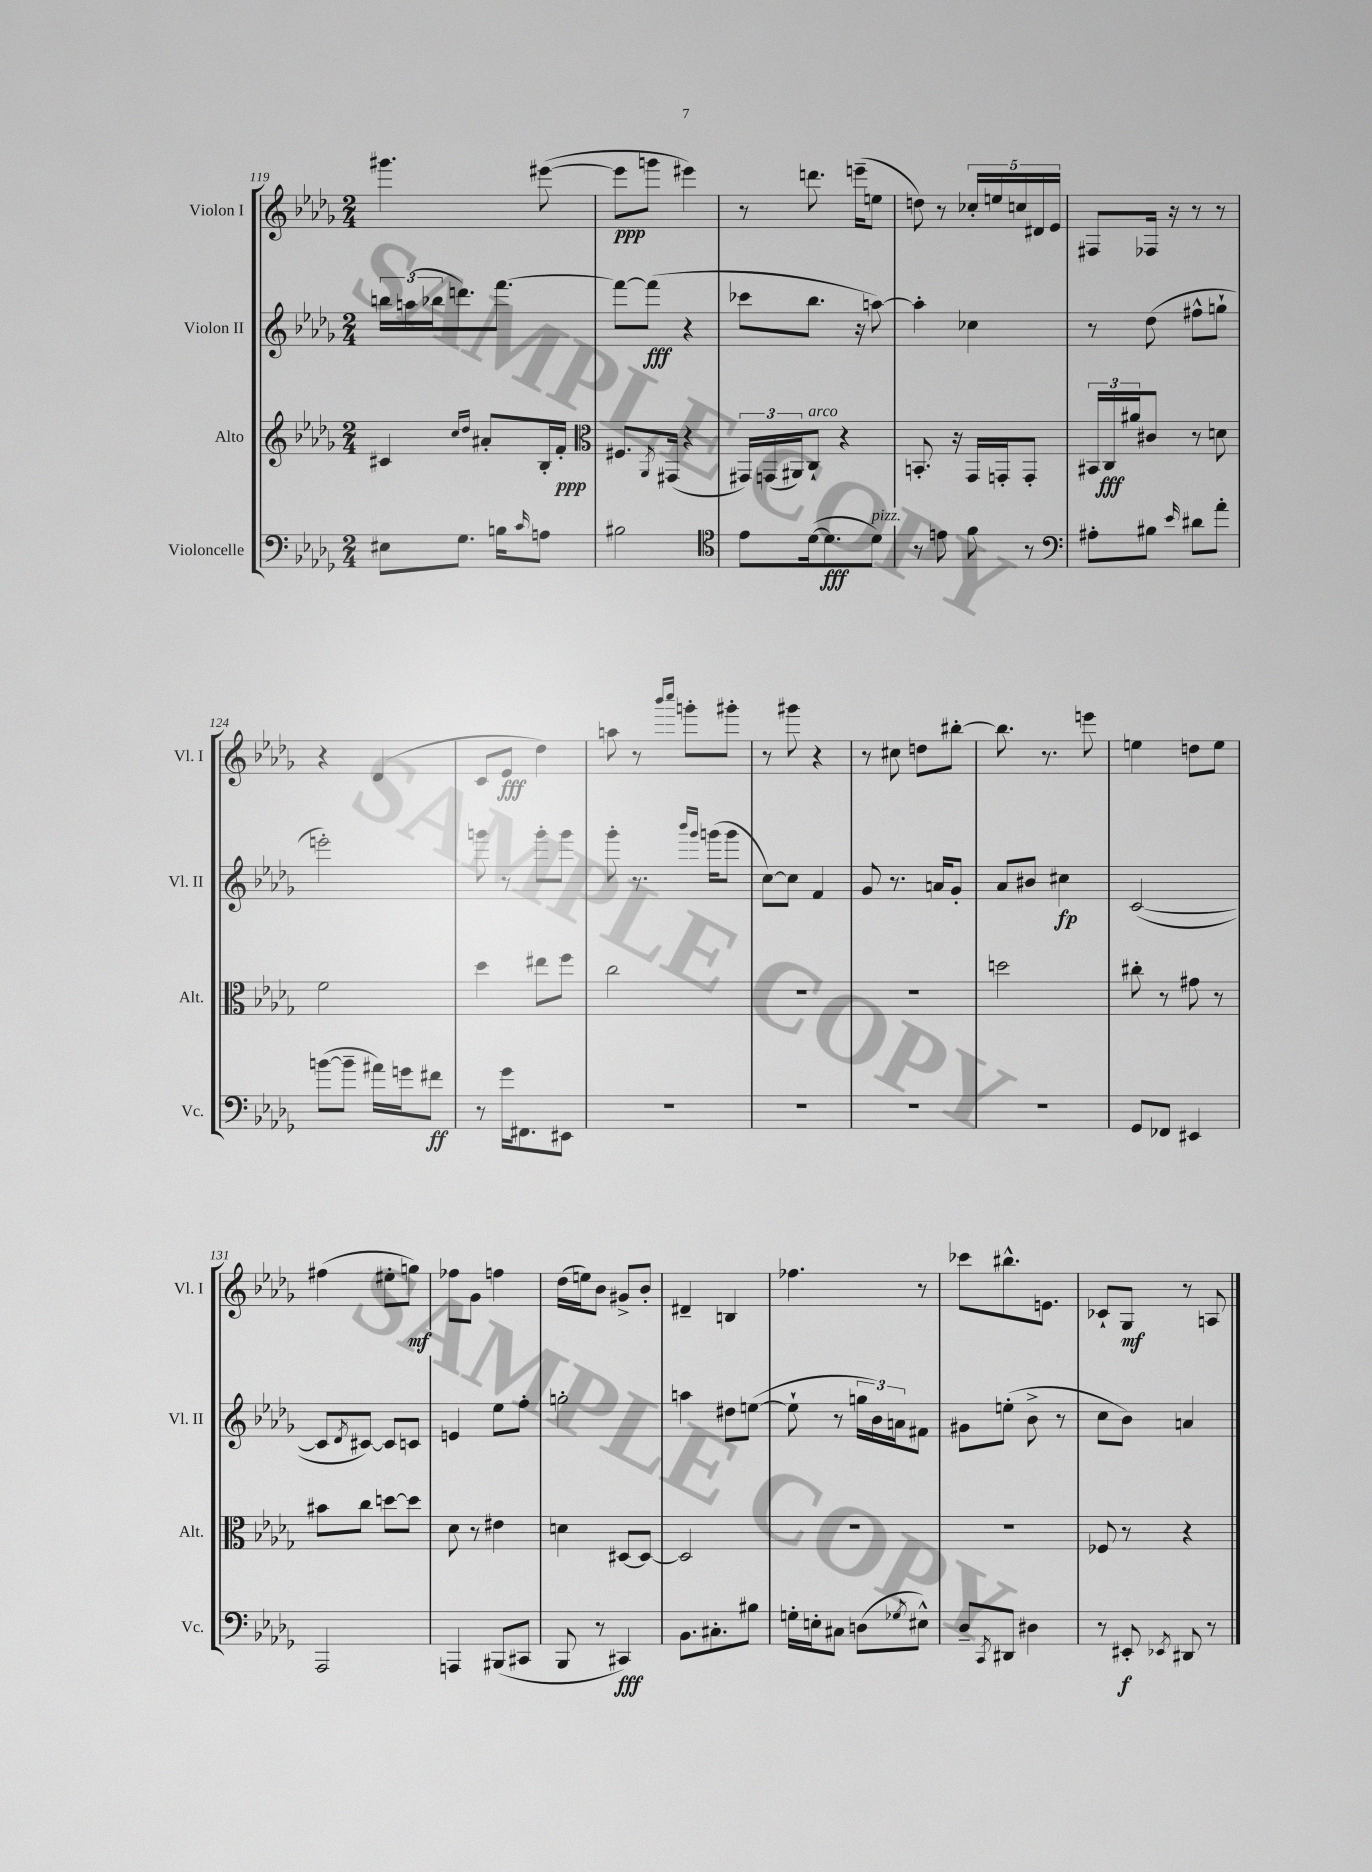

**kern	**dynam	**kern	**dynam	**kern	**dynam	**kern	**dynam
*part4	*part4	*part3	*part3	*part2	*part2	*part1	*part1
*staff4	*staff4	*staff3	*staff3	*staff2	*staff2	*staff1	*staff1
*I"Violoncelle	*	*I"Alto	*	*I"Violon II	*	*I"Violon I	*
*I'Vc.	*	*I'Alt.	*	*I'Vl. II	*	*I'Vl. I	*
*clefF4	*	*clefG2	*	*clefG2	*	*clefG2	*
*k[b-e-a-d-g-]	*	*k[b-e-a-d-g-]	*	*k[b-e-a-d-g-]	*	*k[b-e-a-d-g-]	*
*M2/4	*	*M2/4	*	*M2/4	*	*M2/4	*
=119	=119	=119	=119	=119	=119	=119	=119
8E#X\L	.	4c#X/	.	24bbn\LL	.	4.ggg#X\	.
.	.	.	.	(24aan\	.	.	.
.	.	.	.	24bb-X\J	.	.	.
8.G-\J	.	.	.	8.dddn\)	.	.	.
.	.	16qqcc/LL	.	.	.	.	.
.	.	16qqdd-/JJ	.	.	.	.	.
.	.	8a#X'/L	.	.	.	.	.
16Bn\KL	.	.	.	[8.fff\J	.	.	.
16qqc/	.	.	.	.	.	.	.
8An\J	.	16B-'/L	.	.	.	([8eee#X\	.
.	.	16f'/JJ	ppp	.	.	.	.
=120	=120	=120	=120	=120	=120	=120	=120
*	*	*clefC3	*	*	*	*	*
2B#X\	.	8.F#X/L	.	8fff\L_	.	8eee#\L]	ppp
.	.	.	.	(8fff\J]	fff	8gggn\J	.
.	.	8qAA-/	.	.	.	.	.
.	.	(16GG#X/Jk	.	.	.	.	.
.	.	4r	.	4r	.	4eee#X\)	.
=121	=121	=121	=121	=121	=121	=121	=121
*clefC4	*	*	*	*	*	*	*
8e-\L	.	24GG#X/LL)	.	8ccc-X\L	.	8r	.
.	.	(24GGn/	.	.	.	.	.
.	.	24AA#X/J)	.	.	.	.	.
!	!	!LO:TX:a:i:t=arco	!	!	!	!	!
([16d-\k	.	8C`/J	.	8.bb-\J	.	8.dddn\	.
8.d-\]	fff	.	.	.	.	.	.
.	.	4r	.	.	.	.	.
.	.	.	.	16r	.	(16eeen~\KL	.
!LO:TX:a:i:t=pizz.	!	!	!	!	!	!	!
8d-\J)	.	.	.	[8aan\)	.	8een\J	.
=122	=122	=122	=122	=122	=122	=122	=122
8r	.	8.BBn'/	.	4aa'\]	.	8ddn\)	.
8en\	.	.	.	.	.	8r	.
.	.	16r	.	.	.	.	.
8f\	.	16GG-/LL	.	4cc-X\	.	20cc-X'/LL	.
.	.	.	.	.	.	20een/	.
.	.	16GGn'/J	.	.	.	.	.
.	.	.	.	.	.	20ccn/	.
8r	.	8GG'/J	.	.	.	.	.
.	.	.	.	.	.	20d#X/	.
.	.	.	.	.	.	20e-/JJ	.
=123	=123	=123	=123	=123	=123	=123	=123
*clefF4	*	*	*	*	*	*	*
8A#X'\L	.	24BB#X/LL	.	8r	.	8F#X/L	.
.	.	24C/	fff	.	.	.	.
.	.	24a#X/J	.	.	.	.	.
8B#X\J	.	8c#X/J	.	(8dd-\	.	16F-X/Jk	.
.	.	.	.	.	.	16r	.
16qqe-/	.	.	.	.	.	.	.
8d#X\L	.	8r	.	8ff#X^^\L	.	8r	.
8a-'\J	.	8dn\	.	8ggn`\J	.	8r	.
!!LO:LB:g=z
=124	=124	=124	=124	=124	=124	=124	=124
([8bn\L	.	2f\	.	2eeen'\)	.	4r	.
8b~\J]	.	.	.	.	.	.	.
16a#X\LL)	.	.	.	.	.	(4d-/	.
16gn\J	.	.	.	.	.	.	.
8f#X\J	ff	.	.	.	.	.	.
=125	=125	=125	=125	=125	=125	=125	=125
8r	.	4dd-\	.	8gggn\	.	8c/L	.
16g-\KL	.	.	.	8r	.	8e-/J	fff
8.FF#X\	.	.	.	.	.	.	.
.	.	8ee#X\L	.	8ggg'\L	.	4dd-\)	.
8EE#X\J	.	8ff\J	.	8ggg\J	.	.	.
=126	=126	=126	=126	=126	=126	=126	=126
2r	.	2cc\	.	8ggg-'\	.	8aan\	.
.	.	.	.	8.r	.	8r	.
.	.	.	.	.	.	16qqbbb-/LL	.
.	.	.	.	.	.	16qqcccc/JJ	.
.	.	.	.	.	.	8gggn'\L	.
.	.	.	.	16qqbbb-/LL	.	.	.
.	.	.	.	16qqggg-/JJ	.	.	.
.	.	.	.	(16gggn\KL	.	.	.
.	.	.	.	8ggg\J	.	8ggg#X'\J	.
=127	=127	=127	=127	=127	=127	=127	=127
2r	.	2r	.	[8cc\L)	.	8r	.
.	.	.	.	8cc\J]	.	8ggg#X\	.
.	.	.	.	4f/	.	4r	.
=128	=128	=128	=128	=128	=128	=128	=128
2r	.	2r	.	8g-/	.	8r	.
.	.	.	.	8.r	.	8cc#X\	.
.	.	.	.	.	.	8ddn\L	.
.	.	.	.	16an/KL	.	.	.
.	.	.	.	8g-'/J	.	[8bb#X'\J	.
=129	=129	=129	=129	=129	=129	=129	=129
2r	.	2ddn\	.	8a-/L	.	8.bb#\]	.
.	.	.	.	8b#X/J	.	.	.
.	.	.	.	.	.	8.r	.
.	.	.	.	4cc#X\	fp	.	.
.	.	.	.	.	.	8eeen\	.
=130	=130	=130	=130	=130	=130	=130	=130
8GG-/L	.	8cc#X'\	.	([2c/	.	4een\	.
8FF-X/J	.	8r	.	.	.	.	.
4EE#X/	.	8g#X\	.	.	.	8ddn\L	.
.	.	8r	.	.	.	8ee\J	.
!!LO:LB:g=z
=131	=131	=131	=131	=131	=131	=131	=131
2AAA-/	.	8b#X\L	.	8c/L]	.	(4ff#X\	.
.	.	.	.	8qd-/	.	.	.
.	.	8cc\J	.	[8c#X/J)	.	.	.
.	.	[8ddn\L	.	8c#/L]	.	8ee#X'\L	.
.	.	8dd\J]	.	8cn/J	.	8ggn\J)	mf
=132	=132	=132	=132	=132	=132	=132	=132
4AAAn/	.	8d-\	.	4en/	.	8ff-X\L	.
.	.	8r	.	.	.	8g-\J	.
(8BBB#X/L	.	4e#X\	.	8ee-\L	.	4ffn\	.
8CC#X/J	.	.	.	8ff'\J	.	.	.
=133	=133	=133	=133	=133	=133	=133	=133
8BBB-/	.	4dn\	.	2ggn'\	.	(16dd-\LL	.
.	.	.	.	.	.	16een\J)	.
8r	.	.	.	.	.	8b-\J	.
4CC#X/)	fff	[8D#X/L	.	.	.	8g#X^/L	.
.	.	8D#/J_	.	.	.	8b-'/J	.
=134	=134	=134	=134	=134	=134	=134	=134
8.BB-\L	.	2D#/]	.	4aan\	.	4d#X~/	.
8.C#X'\	.	.	.	.	.	.	.
.	.	.	.	8dd#X\L	.	4Bn/	.
8B#X\J	.	.	.	([8een\J	.	.	.
=135	=135	=135	=135	=135	=135	=135	=135
16Gn'\LL	.	2r	.	8ee`\]	.	4.ff-X\	.
16En'\J	.	.	.	.	.	.	.
8C#X\J	.	.	.	8r	.	.	.
(8Dn\L	.	.	.	24ggn\LL	.	.	.
.	.	.	.	24b-\)	.	.	.
.	.	.	.	24an\J	.	.	.
8qG-X/	.	.	.	.	.	.	.
8E#X^^\J)	.	.	.	8f#X\J	.	8r	.
=136	=136	=136	=136	=136	=136	=136	=136
8D-~/L	.	2r	.	8g#X\L	.	8ccc-X\L	.
8qCC/	.	.	.	.	.	.	.
8DD#X/J	.	.	.	(8een'\J	.	8.bb#X^^\	.
4D#X\	.	.	.	8b-^\	.	.	.
.	.	.	.	.	.	8.en\J	.
.	.	.	.	8r	.	.	.
=137	=137	=137	=137	=137	=137	=137	=137
8r	.	8F-X/	.	8cc\L	.	8c-X`/L	.
8EE#X'/	f	8r	.	8b-\J)	.	8G-/J	mf
8qEE-X/	.	.	.	.	.	.	.
8DD#X/	.	4r	.	4an/	.	8r	.
8r	.	.	.	.	.	8An/	.
==	==	==	==	==	==	==	==
*-	*-	*-	*-	*-	*-	*-	*-
